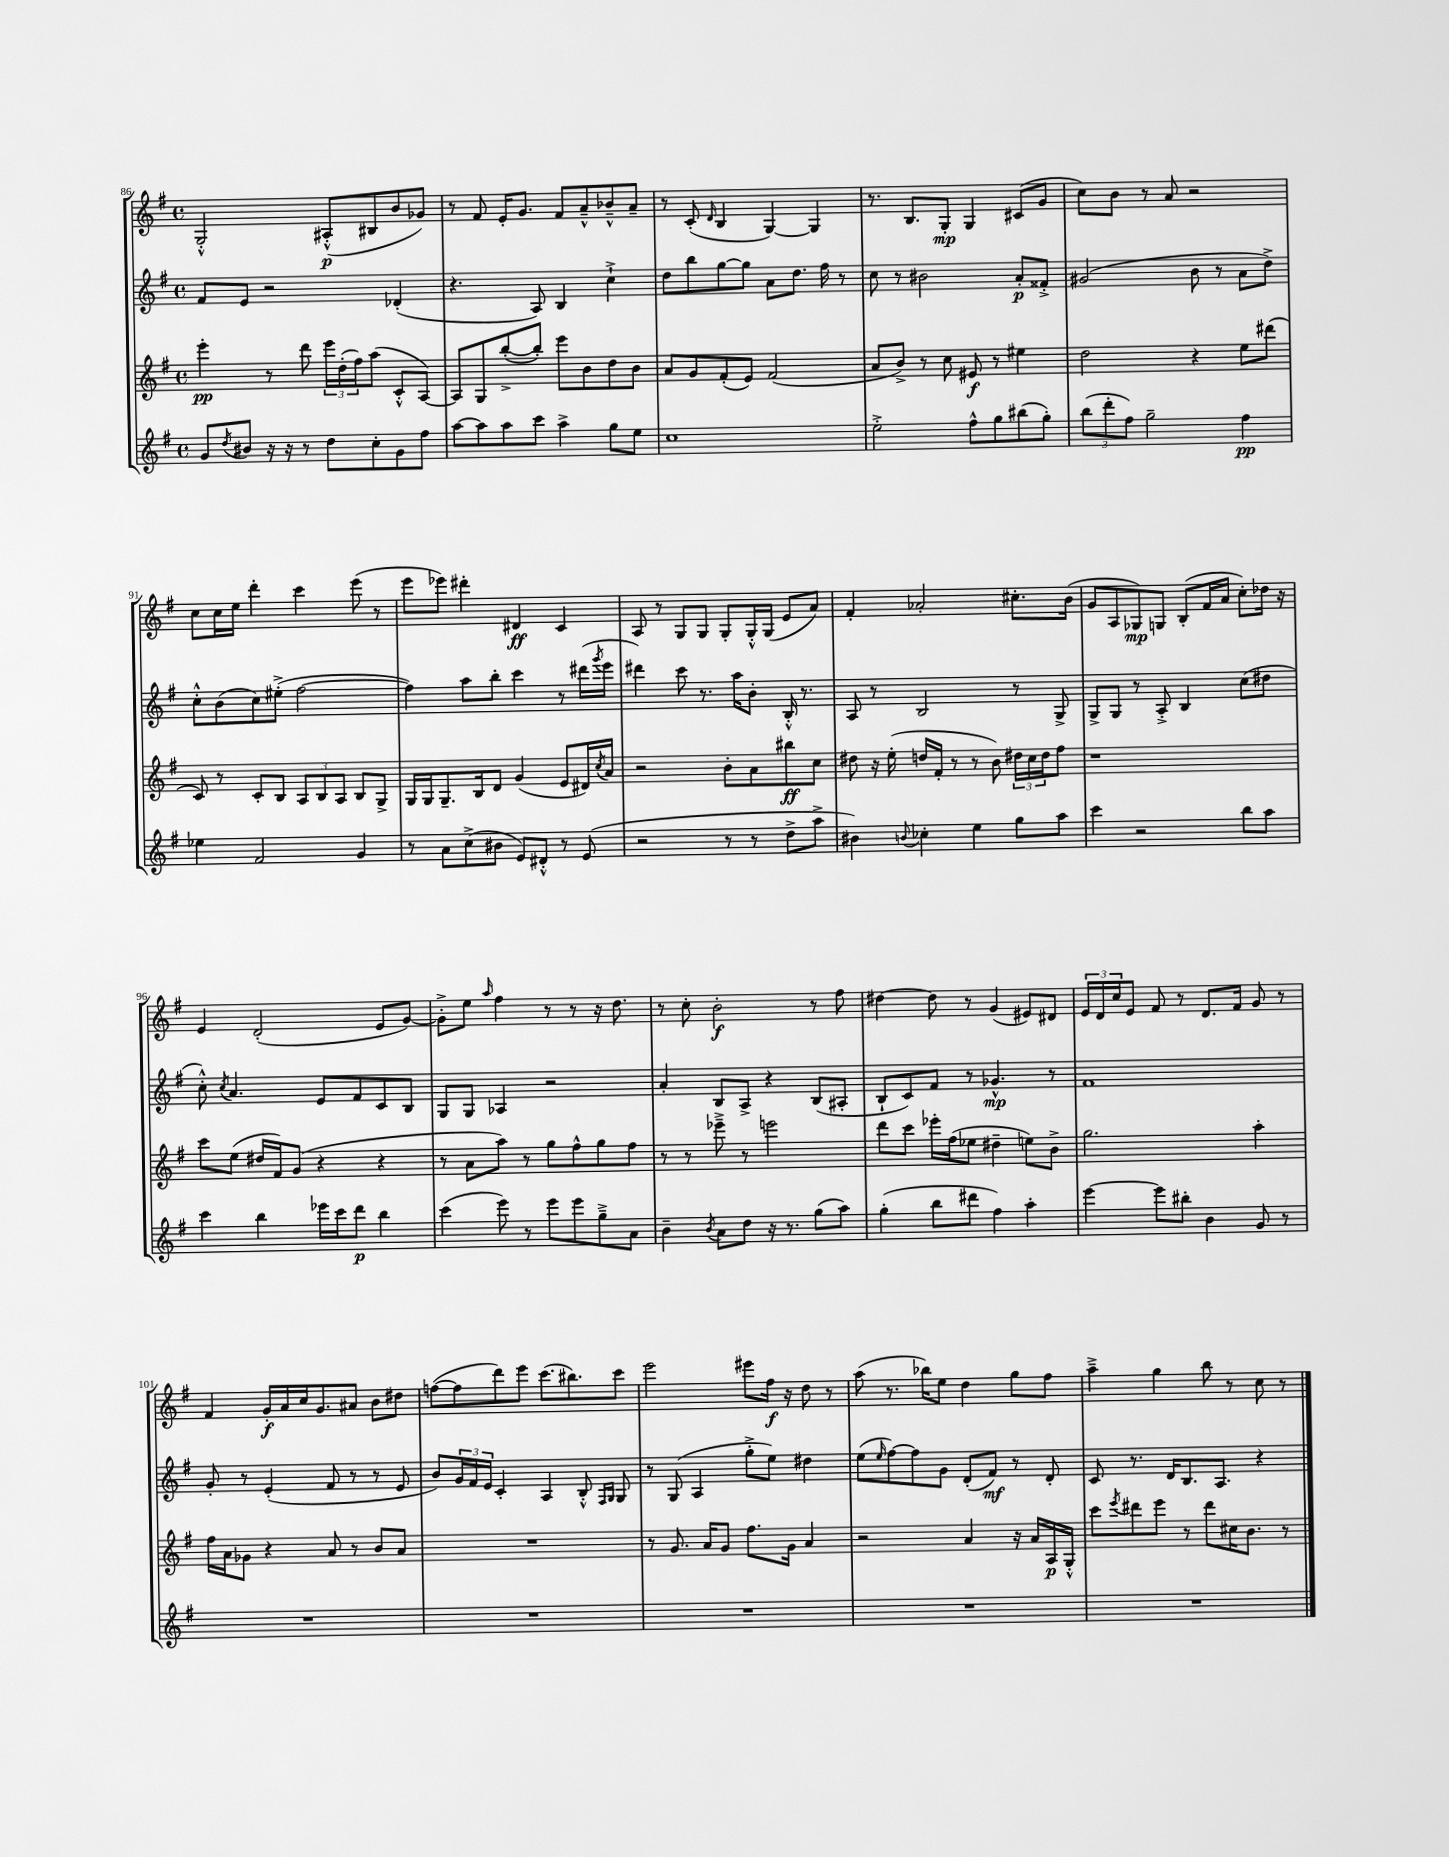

**kern	**dynam	**kern	**dynam	**kern	**dynam	**kern	**dynam
*part4	*part4	*part3	*part3	*part2	*part2	*part1	*part1
*staff4	*staff4	*staff3	*staff3	*staff2	*staff2	*staff1	*staff1
*clefG2	*	*clefG2	*	*clefG2	*	*clefG2	*
*k[f#]	*	*k[f#]	*	*k[f#]	*	*k[f#]	*
*M4/4	*	*M4/4	*	*M4/4	*	*M4/4	*
*met(c)	*	*met(c)	*	*met(c)	*	*met(c)	*
=86	=86	=86	=86	=86	=86	=86	=86
8g/L	.	4eee'\	pp	8f#/L	.	2G'^^/	.
8qdd/	.	.	.	.	.	.	.
8b#X/J	.	.	.	8e/J	.	.	.
16r	.	8r	.	2r	.	.	.
16r	.	.	.	.	.	.	.
8r	.	8ddd\	.	.	.	.	.
8dd\L	.	24eee\LL	.	.	.	(8A#X'^^/L	p
.	.	(24dd'\	.	.	.	.	.
.	.	24ff#\J)	.	.	.	.	.
8cc'\	.	(8aa\J	.	.	.	8B#X/	.
8g\	.	8c'^^/L	.	(4d-X'/	.	8b/	.
8ff#\J	.	[8A/J)	.	.	.	8g-X/J)	.
=87	=87	=87	=87	=87	=87	=87	=87
[8aa\L	.	8A/L]	.	4.r	.	8r	.
8aa\]	.	8G/	.	.	.	8f#/	.
8aa\	.	([8bb'^/	.	.	.	16e'/KL	.
.	.	.	.	.	.	8.g/J	.
8ccc\J	.	8bb'/J])	.	8A/)	.	.	.
4aa^\	.	8eee\L	.	4B/	.	8f#/L	.
.	.	8b\	.	.	.	8a~^^/	.
8gg\L	.	8dd\	.	4cc`^\	.	8b-X~^^/	.
8ee\J	.	8b\J	.	.	.	8a~/J	.
=88	=88	=88	=88	=88	=88	=88	=88
1cc	.	8a/L	.	8dd\L	.	8r	.
.	.	8g/	.	8bb\	.	(8c'/	.
.	.	.	.	.	.	16qqd/	.
.	.	(8f#'/	.	[8gg\	.	4B/	.
.	.	8e/J)	.	8gg\J]	.	.	.
.	.	(2f#/	.	8a\L	.	[4G/)	.
.	.	.	.	8.dd\J	.	.	.
.	.	.	.	.	.	4G/]	.
.	.	.	.	16ff#\	.	.	.
.	.	.	.	8r	.	.	.
=89	=89	=89	=89	=89	=89	=89	=89
2ee'^\	.	8a/L	.	8cc\	.	8.r	.
.	.	8b^/J)	.	8r	.	.	.
.	.	.	.	.	.	8.B/L	.
.	.	8r	.	2b#X\	.	.	.
.	.	8cc\	.	.	.	8G'/J	mp
8ff#^^\L	.	8e#X/	f	.	.	4G/	.
8gg\	.	8r	.	.	.	.	.
(8bb#X\	.	4ee#X\	.	8a'/L	p	(8c#X/L	.
8gg'\J)	.	.	.	8f##X'^/J	.	8g/J	.
=90	=90	=90	=90	=90	=90	=90	=90
(12bb\L	.	2dd\	.	(2g#X/	.	8cc\L)	.
12ddd'\	.	.	.	.	.	.	.
.	.	.	.	.	.	8b\J	.
12ff#\J)	.	.	.	.	.	.	.
2gg~\	.	.	.	.	.	8r	.
.	.	.	.	.	.	8a/	.
.	.	4r	.	8b\	.	2r	.
.	.	.	.	8r	.	.	.
4ff#\	pp	8ee\L	.	8a\L	.	.	.
.	.	(8ddd#X\J	.	8dd^\J)	.	.	.
!!LO:LB:g=z
=91	=91	=91	=91	=91	=91	=91	=91
4ee-X\	.	8c/)	.	8cc'^^\L	.	8cc\L	.
.	.	8r	.	(8b\	.	16cc\L	.
.	.	.	.	.	.	16ee\JJ	.
2f#/	.	8c'/L	.	8cc\)	.	4ddd'\	.
.	.	8B/J	.	(8ee#X'^\J	.	.	.
.	.	12A/L	.	[2ff#\	.	4ccc\	.
.	.	12B/	.	.	.	.	.
.	.	12A/J	.	.	.	.	.
4g/	.	8B/L	.	.	.	(8eee\	.
.	.	8G^/J	.	.	.	8r	.
=92	=92	=92	=92	=92	=92	=92	=92
8r	.	16G/LL	.	4ff#\])	.	8eee\L	.
.	.	16G/J	.	.	.	.	.
8a\L	.	8.G~/	.	.	.	8eee-X\J)	.
(8cc^\	.	.	.	8aa\L	.	4ddd#X'\	.
.	.	16B/k	.	.	.	.	.
8b#X\J	.	8d/J	.	8bb'\J	.	.	.
8e/L)	.	(4g/	.	4ccc\	.	4d#X/	ff
8d#X'^^/J	.	.	.	.	.	.	.
8r	.	8e/L	.	8r	.	4c/	.
(8e/	.	16d#X/L)	.	(16ddd#X\LL	.	.	.
.	.	8qcc/	.	8qggg/	.	.	.
.	.	16a/JJ	.	16eee\JJ	.	.	.
=93	=93	=93	=93	=93	=93	=93	=93
2r	.	2r	.	4ddd#X\)	.	8A/	.
.	.	.	.	.	.	8r	.
.	.	.	.	8ccc\	.	8G/L	.
.	.	.	.	8.r	.	8G/J	.
8r	.	8b'\L	.	.	.	8G'/L	.
.	.	.	.	16aa\KL	.	.	.
8r	.	8a\	.	8b'\J	.	16G'^^/L	.
.	.	.	.	.	.	(16G/JJ	.
8dd^\L	.	8bb#X\	ff	16B'^^/	.	8e/L	.
.	.	.	.	8.r	.	.	.
8aa^\J	.	8cc\J	.	.	.	8a/J)	.
=94	=94	=94	=94	=94	=94	=94	=94
4b#X\)	.	8dd#X\	.	8A/	.	4f#'/	.
.	.	16r	.	8r	.	.	.
.	.	(16ee'\	.	.	.	.	.
8qqbn/	.	.	.	.	.	.	.
4cc-X'\	.	16ddn/LL	.	2B/	.	2a-X'/	.
.	.	16f#'/JJ	.	.	.	.	.
.	.	8r	.	.	.	.	.
4ee\	.	8r	.	.	.	.	.
.	.	8b\)	.	.	.	.	.
8gg\L	.	24dd#X\LL	.	8r	.	8.cc#X'\L	.
.	.	24cc\	.	.	.	.	.
.	.	24dd#\J	.	.	.	.	.
8aa\J	.	8ff#\J	.	8G^/	.	.	.
.	.	.	.	.	.	(16b\Jk	.
=95	=95	=95	=95	=95	=95	=95	=95
4ccc\	.	1r	.	8G^/L	.	8g/L	.
.	.	.	.	8G/J	.	8A/	.
2r	.	.	.	8r	.	8G-X/)	mp
.	.	.	.	8A'^/	.	8Gn/J	.
.	.	.	.	4B/	.	(8B'/L	.
.	.	.	.	.	.	16f#/L	.
.	.	.	.	.	.	16a/JJ	.
8bb\L	.	.	.	(8cc\L	.	8cc'\L)	.
8aa\J	.	.	.	8dd#X\J	.	16dd-X\Jk	.
.	.	.	.	.	.	16r	.
!!LO:LB:g=z
=96	=96	=96	=96	=96	=96	=96	=96
4ccc\	.	8ccc\L	.	8cc'^^\)	.	4e/	.
.	.	.	.	8qcc/	.	.	.
.	.	(8ee\J	.	4.a/	.	.	.
4bb\	.	16dd#X/LL	.	.	.	(2d'/	.
.	.	16f#/J)	.	.	.	.	.
.	.	(8g/J	.	.	.	.	.
16eee-X\LL	.	4r	.	8e/L	.	.	.
16ccc\J	.	.	.	.	.	.	.
8ddd\J	p	.	.	8f#/	.	.	.
4bb\	.	4r	.	8c/	.	8e/L	.
.	.	.	.	8B/J	.	[8g/J)	.
=97	=97	=97	=97	=97	=97	=97	=97
(4ccc\	.	8r	.	8G/L	.	8g'^\L]	.
.	.	8a\L	.	8G/J	.	8ee\J	.
.	.	.	.	.	.	16qqaa/	.
8eee\)	.	8aa\J)	.	4A-X/	.	4ff#\	.
8r	.	8r	.	.	.	.	.
8eee\L	.	8gg\L	.	2r	.	8r	.
8eee\	.	8ff#^^\	.	.	.	8r	.
8gg~^\	.	8gg\	.	.	.	16r	.
.	.	.	.	.	.	8.dd\	.
8a\J	.	8ff#\J	.	.	.	.	.
=98	=98	=98	=98	=98	=98	=98	=98
4b~\	.	8r	.	4a'/	.	8r	.
.	.	8r	.	.	.	8cc'\	.
8qb/	.	.	.	.	.	.	.
8a\L	.	8eee-X~^\	.	8B/L	.	2b'\	f
8dd\J	.	8r	.	8A^/J	.	.	.
16r	.	2eeen\	.	4r	.	.	.
8.r	.	.	.	.	.	.	.
(8gg\L	.	.	.	(8B/L	.	8r	.
8aa\J)	.	.	.	8A#X'/J	.	8ff#\	.
=99	=99	=99	=99	=99	=99	=99	=99
(4gg'\	.	8ddd\L	.	8B`/L	.	[4dd#X\	.
.	.	8ccc\J	.	8c/)	.	.	.
8bb\L	.	16eee-X'\LL	.	8f#/J	.	8dd#\]	.
.	.	(16ff#\J	.	.	.	.	.
8ddd#X\J	.	8ee-X\J	.	8r	.	8r	.
4ff#\)	.	4dd#X~\	.	4.g-X^^/	mp	(4g/	.
4aa'\	.	8een\L)	.	.	.	8e#X/L)	.
.	.	8b^\J	.	8r	.	8d#X/J	.
=100	=100	=100	=100	=100	=100	=100	=100
[4eee\	.	2.gg\	.	1f#	.	24e/LL	.
.	.	.	.	.	.	24d/	.
.	.	.	.	.	.	24cc/J	.
.	.	.	.	.	.	8e/J	.
8eee\L]	.	.	.	.	.	8f#/	.
8bb#X'\J	.	.	.	.	.	8r	.
4b\	.	.	.	.	.	8.d/L	.
.	.	.	.	.	.	16f#/Jk	.
8g/	.	4aa'\	.	.	.	8g/	.
8r	.	.	.	.	.	8r	.
!!LO:LB:g=z
=101	=101	=101	=101	=101	=101	=101	=101
1r	.	16ff#\LL	.	8g'/	.	4f#/	.
.	.	16a\J	.	.	.	.	.
.	.	8g-X\J	.	8r	.	.	.
.	.	4r	.	(4e'/	.	16g'/LL	f
.	.	.	.	.	.	16a/	.
.	.	.	.	.	.	16cc/J	.
.	.	.	.	.	.	8.g/	.
.	.	8a/	.	8f#/	.	.	.
.	.	8r	.	8r	.	8a#X/J	.
.	.	8b/L	.	8r	.	8b\L	.
.	.	8a/J	.	8e/	.	8dd#X\J	.
=102	=102	=102	=102	=102	=102	=102	=102
1r	.	1r	.	8b/L)	.	([8ffn\L	.
.	.	.	.	24g/L	.	8ff\]	.
.	.	.	.	24f#/	.	.	.
.	.	.	.	24e/JJ	.	.	.
.	.	.	.	4c'/	.	8ddd\)	.
.	.	.	.	.	.	8eee\J	.
.	.	.	.	4A/	.	(8.ccc\L	.
.	.	.	.	.	.	8.bb#X\)	.
.	.	.	.	8B'^^/	.	.	.
.	.	.	.	16qqF#/LL	.	.	.
.	.	.	.	16qqG/JJ	.	.	.
.	.	.	.	8G/	.	8ccc\J	.
=103	=103	=103	=103	=103	=103	=103	=103
1r	.	8r	.	8r	.	2eee\	.
.	.	8.g/	.	(8G/	.	.	.
.	.	.	.	4A/	.	.	.
.	.	16a/KL	.	.	.	.	.
.	.	8g/J	.	.	.	.	.
.	.	8.ff#\L	.	8gg'^\L	.	8eee#X\L	.
.	.	.	.	8ee\J)	.	16ff#\Jk	f
.	.	16g\Jk	.	.	.	16r	.
.	.	4a/	.	4dd#X\	.	8dd\	.
.	.	.	.	.	.	8r	.
=104	=104	=104	=104	=104	=104	=104	=104
1r	.	2r	.	(8ee\L	.	(8aa\	.
.	.	.	.	16qqee/	.	.	.
.	.	.	.	[8ff#\)	.	8.r	.
.	.	.	.	8ff#\]	.	.	.
.	.	.	.	.	.	16bb-X\KL)	.
.	.	.	.	8g\J	.	8ee\J	.
.	.	4a/	.	(8d'/L	.	4dd\	.
.	.	.	.	8f#/J)	mf	.	.
.	.	16r	.	8r	.	8gg\L	.
.	.	16a/LL	.	.	.	.	.
.	.	16A/	p	8d'/	.	8ff#\J	.
.	.	16G'^^/JJ	.	.	.	.	.
=105	=105	=105	=105	=105	=105	=105	=105
1r	.	8ccc\L	.	8c/	.	4aa~^\	.
.	.	8qeee/	.	.	.	.	.
.	.	8ddd#X\	.	8.r	.	.	.
.	.	8eee\J	.	.	.	4gg\	.
.	.	.	.	16d/KL	.	.	.
.	.	8r	.	8.B/	.	.	.
.	.	8ddd#\L	.	.	.	8bb\	.
.	.	.	.	8.A/J	.	.	.
.	.	16cc#X\K	.	.	.	8r	.
.	.	8.b\J	.	.	.	.	.
.	.	.	.	4r	.	8cc\	.
.	.	8r	.	.	.	8r	.
==	==	==	==	==	==	==	==
*-	*-	*-	*-	*-	*-	*-	*-
